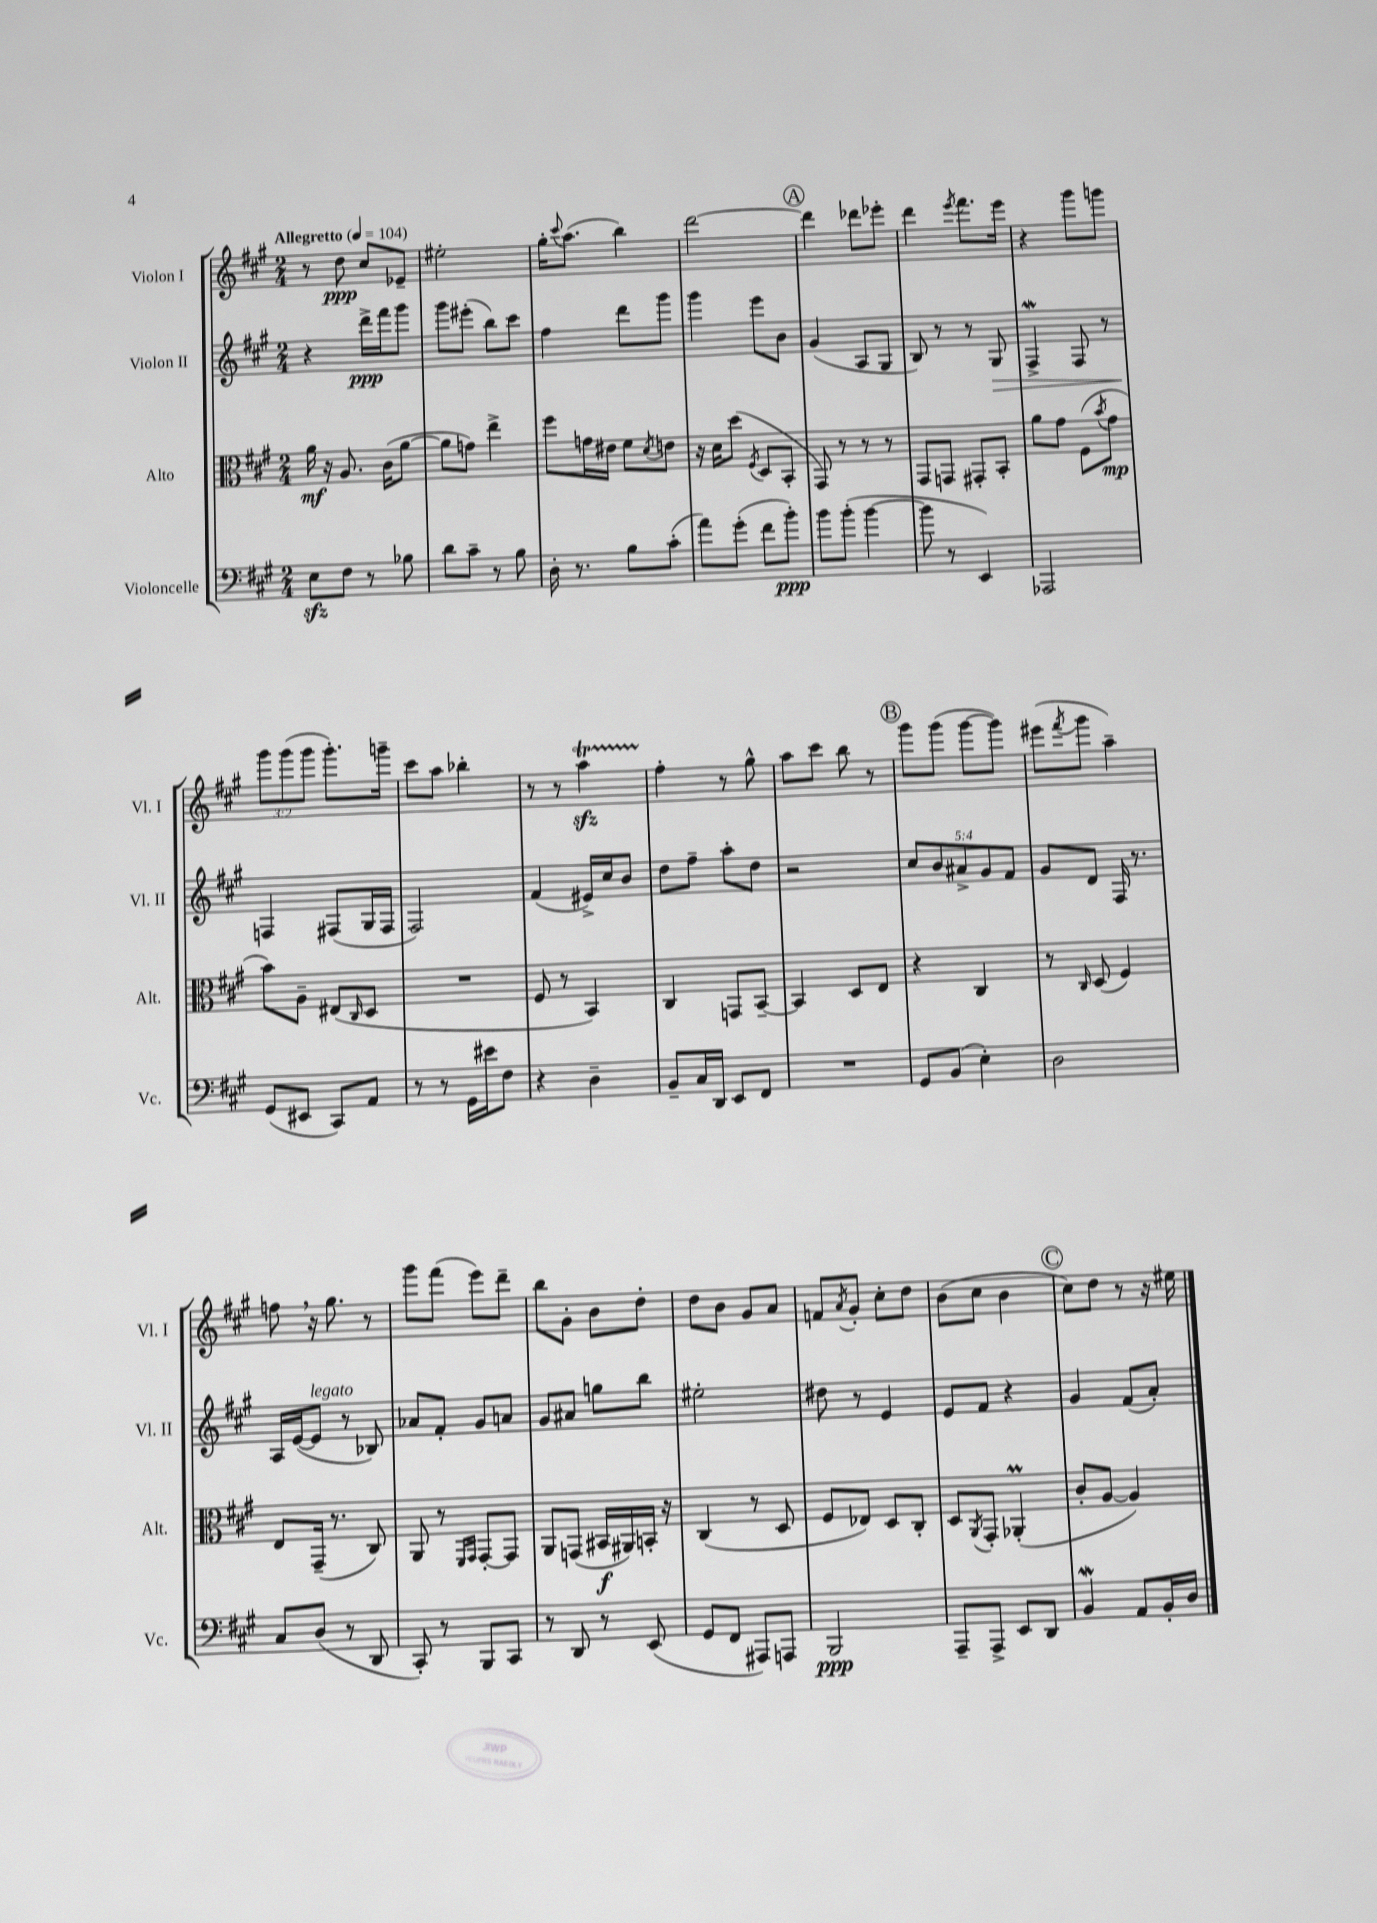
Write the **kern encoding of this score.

**kern	**kern	**kern	**kern
*staff4	*staff3	*staff2	*staff1
*clefF4	*clefC3	*clefG2	*clefG2
*k[f#c#g#]	*k[f#c#g#]	*k[f#c#g#]	*k[f#c#g#]
*M2/4	*M2/4	*M2/4	*M2/4
*MM104	*MM104	*MM104	*MM104
8E	16a	4r	8r
.	16r	.	.
8F#	8.A	.	8dd
8r	.	16ddd^	8cc#
.	(16c#	16fff#	.
8B-	[8a	8ggg#	8e-~
=	=	=	=
8d	8a]	8ggg#	2ee#'
8c#~	8g)	(8eee#'	.
8r	4ee^	8bb)	.
8B	.	8ccc#	.
=	=	=	=
16D'	8ff#	4ff#	16gg#'
.	.	.	8qqccc#
8.r	.	.	(8.aa
.	16g	.	.
.	16e#	.	.
8B	8f#	8ddd	4bb)
.	8qd	.	.
(8c#'	8e	8ggg#	.
=	=	=	=
8a)	16r	4ggg#	[2ddd
.	16d	.	.
(8g#'	(8dd	.	.
.	8qF#	.	.
8f#	8D	8eee	.
8b')	8BB'	8b	.
=	=	=	=
8b	8GG#)	(4g#	4ddd]
(8b'	8r	.	.
[4b	8r	8A	8ddd-
.	8r	8G#	8eee-'
=	=	=	=
8b]	8GG#	8B)	4ddd
8r	8GG	8r	.
.	.	.	8qeee
4EE)	8GG#'	8r	8.fff#
.	8BB'	8G#	.
.	.	.	16eee
=	=	=	=
2AAA-	8a	4F#^	4r
.	8g#	.	.
.	(8F#	8F#	8ggg#
.	8qb	.	.
.	8g#	8r	8ggg
=	=	=	=
(8GG#	8b)	4F	12ggg#
.	.	.	(12ggg#
8EE#	8A~	.	.
.	.	.	12ggg#
8CC#)	(8E#	(8F#	8.ggg#')
.	16qqC#	.	.
8AA	8D	16G#	.
.	.	16F#	16ggg~
=	=	=	=
8r	2r	2F#)	8ccc#
8r	.	.	8aa
16GG#	.	.	4bb-'
16e#	.	.	.
8F#	.	.	.
=	=	=	=
4r	8F#	(4f#	8r
.	8r	.	8r
4D~	4BB)	16e#^)	4aa
.	.	16cc#	.
.	.	8b	.
=	=	=	=
8BB~	4C#	8dd	4ff#'
16C#	.	8ff#~	.
16DD	.	.	.
8EE	8GG	8aa'	8r
8FF#	[8BB~	8dd	8gg#^^
=	=	=	=
2r	4BB]	2r	8aa
.	.	.	8ccc#
.	8D	.	8bb
.	8E	.	8r
=	=	=	=
8GG#	4r	10cc#	8ggg#
.	.	10b	.
(8BB	.	.	(8ggg#
.	.	10a#^	.
4E')	4C#	.	[8ggg#
.	.	10g#	.
.	.	.	8ggg#])
.	.	10f#	.
=	=	=	=
2D	8r	8g#	(8eee#
.	16qqC#	.	8qfff#
.	(8D	8d	8ggg#
.	4F#)	16F#	4aa~)
.	.	8.r	.
=	=	=	=
8C#	8E	16A	8ff
.	.	([16e	.
(8D	(16GG#~	8e]	16r
.	8.r	.	8.gg#
8r	.	8r	.
8DD	8C#)	8B-)	8r
=	=	=	=
8CC#')	8AA	8a-	8ggg#
8r	8r	8f#'	(8fff#
.	16qqFF#	.	.
.	16qqGG#	.	.
8BBB	[8GG#'	8g#	8eee)
8CC#	8GG#]	8a	8ddd~
=	=	=	=
8r	8AA	8g#	8bb
8DD	(8GG	8a#	8g#'
8r	16BB#	8gg	8b
.	16AA#)	.	.
(8EE	16BB'	8bb	8dd'
.	16r	.	.
=	=	=	=
8GG#	(4C#	2ee#'	8dd
8FF#	.	.	8b
8AAA#)	8r	.	8g#
8AAA	8D	.	8a
=	=	=	=
2BBB	8F#	8dd#	8f
.	.	.	8qa
.	8E-)	8r	8g#'
.	8D	4e	8cc#'
.	8C#'	.	8dd
=	=	=	=
8AAA~	8D	8e	(8b
.	8qAA	.	.
8AAA^	8GG#'	8f#	8cc#
8EE	(4AA-'	4r	4b
8DD	.	.	.
=	=	=	=
4BB	8c#'	4g#	8cc#)
.	[8A	.	8dd
8AA	4A])	(8f#	8r
16BB'	.	8a')	16r
16D	.	.	16ee#
==	==	==	==
*-	*-	*-	*-
